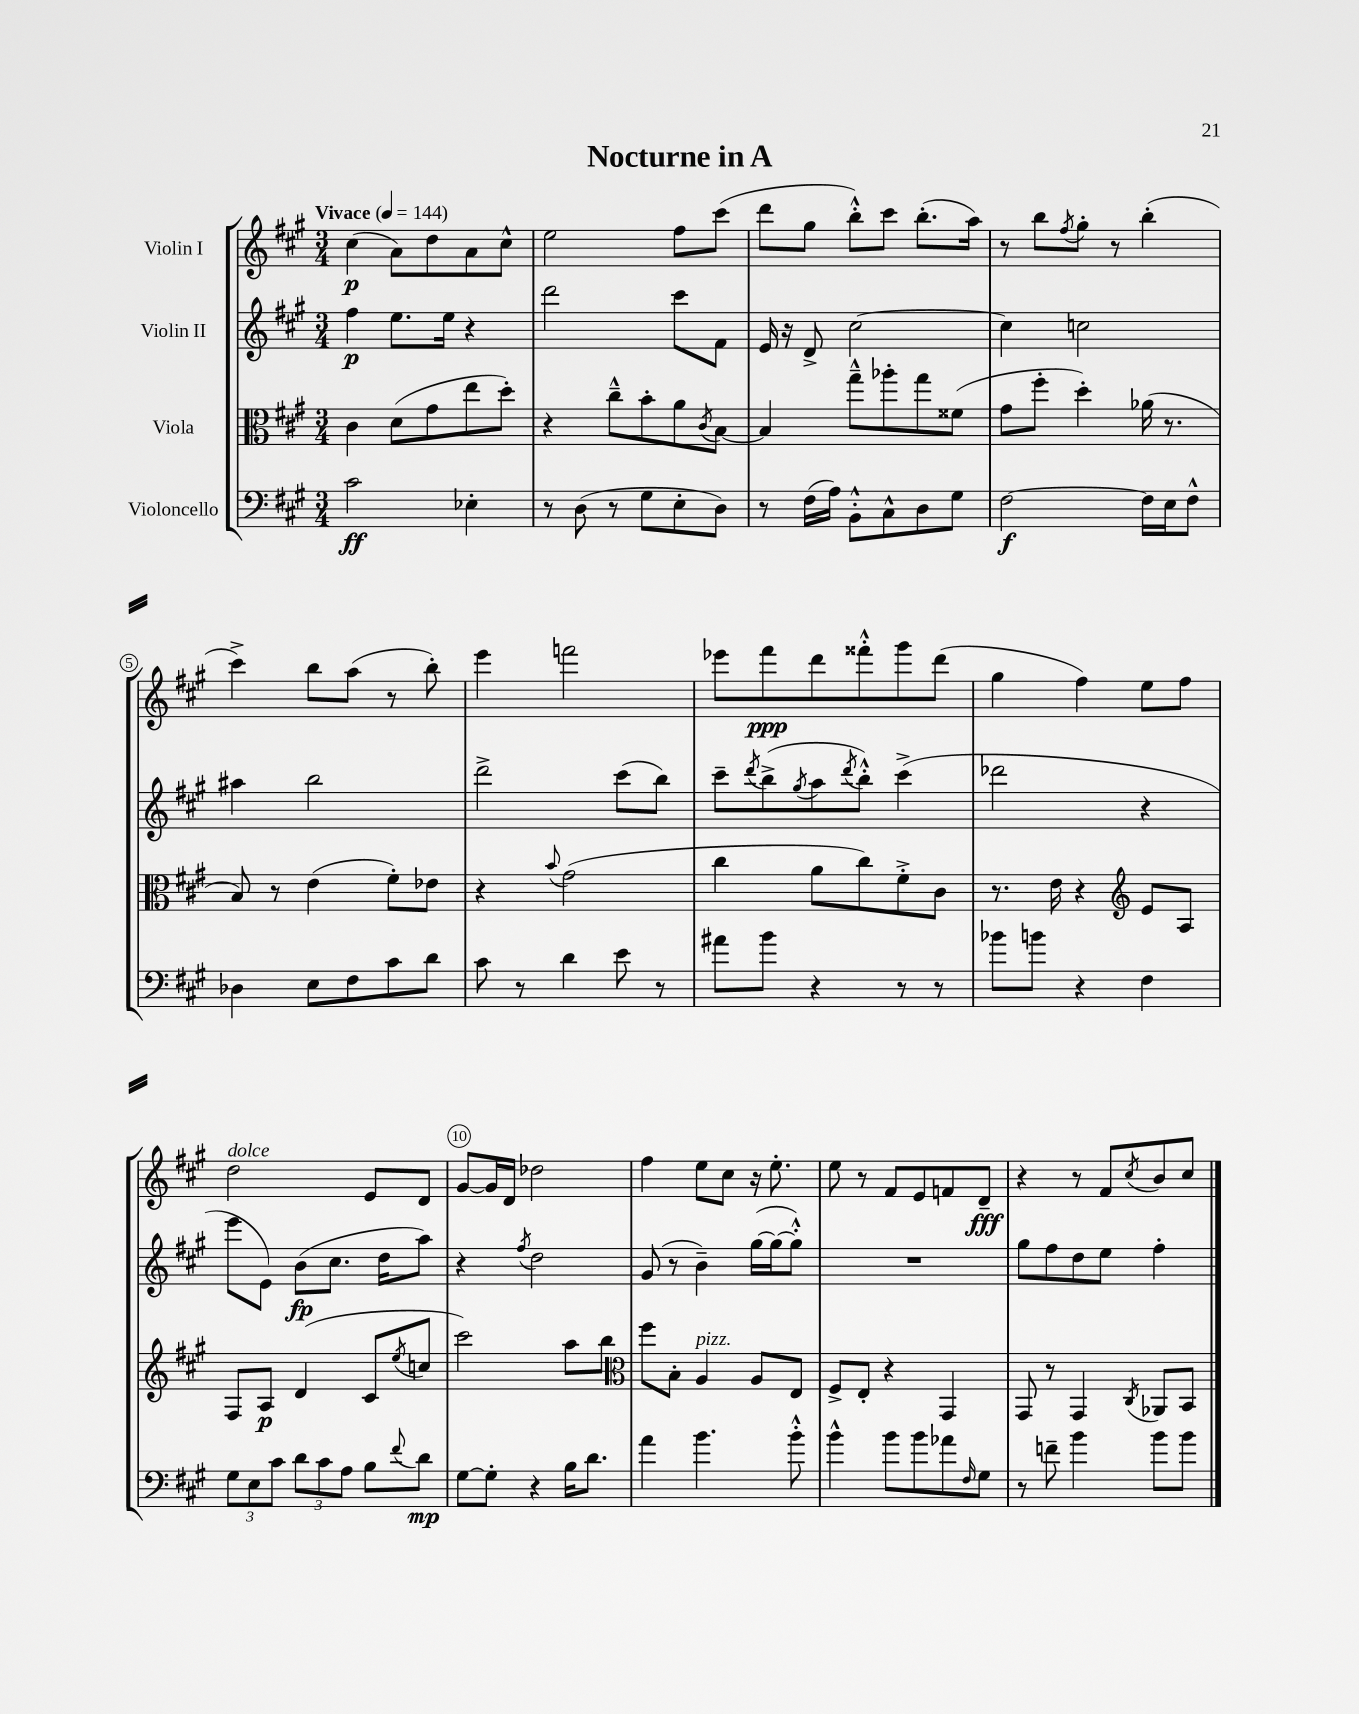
\header { title = "Nocturne in A" }
<<
\new StaffGroup <<
\new Staff = "s0" \with { instrumentName = "Violin I" } {
    \clef treble \key a \major \numericTimeSignature \time 3/4 \tempo "Vivace" 4 = 144
    cis''4\p( a'8) d''8 a'8 cis''8-^ |
    e''2 fis''8 cis'''8( |
    d'''8 gis''8 b''8-.-^) cis'''8 b''8.-.( a''16) |
    r8 b''8 \acciaccatura { fis''8 } gis''8-. r8 b''4-.( |
    cis'''4->) b''8 a''8( r8 b''8-.) |
    e'''4 f'''2 |
    ees'''8 fis'''8\ppp d'''8 fisis'''8-.-^ gis'''8 d'''8( |
    gis''4 fis''4) e''8 fis''8 |
    d''2^\markup { \italic "dolce" } e'8 d'8 |
    gis'8~ gis'16 d'16 des''2 |
    fis''4 e''8 cis''8 r16 e''8.-. |
    e''8 r8 fis'8 e'8 f'8 d'8--\fff |
    r4 r8 fis'8 \acciaccatura { cis''8 } b'8 cis''8 \bar "|." |
}
\new Staff = "s1" \with { instrumentName = "Violin II" } {
    \clef treble \key a \major \numericTimeSignature \time 3/4
    fis''4\p e''8. e''16 r4 |
    d'''2 cis'''8 fis'8 |
    e'16 r16 d'8-> cis''2~ |
    cis''4 c''2 |
    ais''4 b''2 |
    d'''2-> cis'''8( b''8) |
    cis'''8-- \acciaccatura { d'''8 } b''8->( \acciaccatura { gis''8 } a''8 \acciaccatura { d'''8 } b''8-.-^) cis'''4->( |
    des'''2 r4 |
    e'''8 e'8) b'8\fp( cis''8. d''16 a''8) |
    r4 \acciaccatura { fis''8 } d''2 |
    gis'8( r8 b'4--) gis''16~( gis''16~ gis''8-.-^) |
    R2. |
    gis''8 fis''8 d''8 e''8 fis''4-. \bar "|." |
}
\new Staff = "s2" \with { instrumentName = "Viola" } {
    \clef alto \key a \major \numericTimeSignature \time 3/4
    cis'4 d'8( gis'8 e''8 d''8-.) |
    r4 cis''8---^ b'8-. a'8 \acciaccatura { cis'8 } b8~ |
    b4 gis''8---^ aes''8-. gis''8 fisis'8( |
    gis'8 fis''8-. d''4-.) aes'16( r8. |
    b8) r8 e'4( fis'8-.) ees'8 |
    r4 \appoggiatura { b'8 } gis'2( |
    cis''4 a'8 cis''8) fis'8-.-> cis'8 |
    r8. e'16 r4 \clef treble e'8 a8 |
    fis8 a8\p d'4( cis'8 \acciaccatura { e''8 } c''8 |
    cis'''2) a''8 b''8 |
    \clef alto fis''8 b8-. a4^\markup { \italic "pizz." } a8 e8 |
    fis8-> e8-. r4 gis,4 |
    gis,8 r8 gis,4 \acciaccatura { cis8 } aes,8 b,8 \bar "|." |
}
\new Staff = "s3" \with { instrumentName = "Violoncello" } {
    \clef bass \key a \major \numericTimeSignature \time 3/4
    cis'2\ff ees4-. |
    r8 d8( r8 gis8 e8-. d8) |
    r8 fis16( a16) b,8-.-^ cis8-^ d8 gis8 |
    fis2~\f fis16 e16 fis8-^ |
    des4 e8 fis8 cis'8 d'8 |
    cis'8 r8 d'4 e'8 r8 |
    ais'8 b'8 r4 r8 r8 |
    bes'8 b'8 r4 fis4 |
    \tuplet 3/2 { gis8 e8 cis'8 } \tuplet 3/2 { d'8 cis'8 a8 } b8 \appoggiatura { fis'8 } d'8\mp |
    gis8~ gis8-. r4 b16 d'8. |
    a'4 b'4. b'8-.-^ |
    b'4-^ b'8 b'8 aes'8 \grace { fis16 } gis8 |
    r8 f'8-- b'4 b'8 b'8 \bar "|." |
}
>>
>>
\layout { \context { \Score \override BarNumber.break-visibility = ##(#f #t #t) barNumberVisibility = #(every-nth-bar-number-visible 5) \override BarNumber.stencil = #(make-stencil-circler 0.1 0.3 ly:text-interface::print) } }
